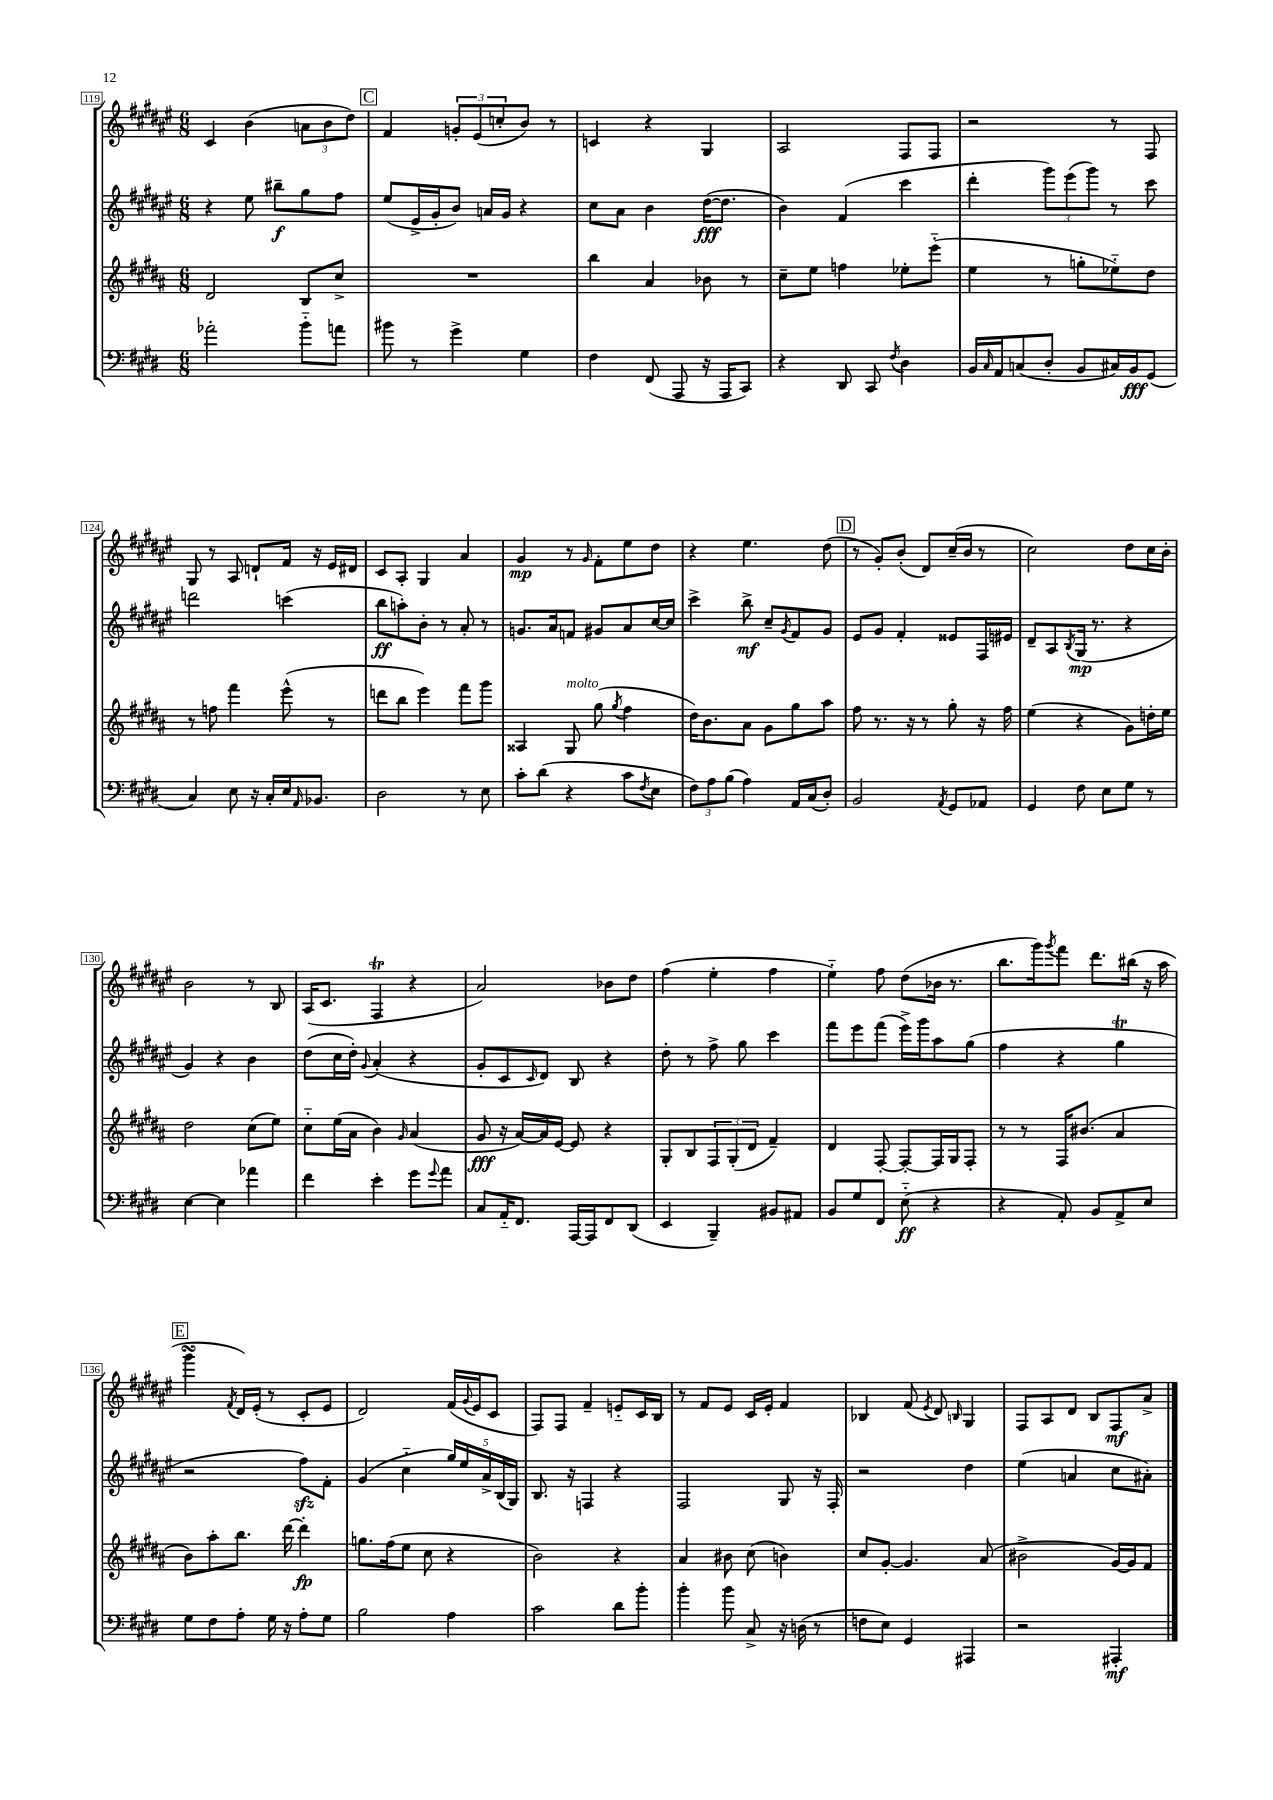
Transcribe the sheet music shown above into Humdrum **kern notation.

**kern	**kern	**kern	**kern
*staff4	*staff3	*staff2	*staff1
*clefF4	*clefG2	*clefG2	*clefG2
*k[f#c#g#d#]	*k[f#c#g#d#a#]	*k[f#c#g#d#a#e#]	*k[f#c#g#d#a#e#]
*M6/8	*M6/8	*M6/8	*M6/8
2a-'\	2d#/	4r	4c#/
.	.	8ee#\	(4b\
.	.	8bb#~\L	.
8b'~\L	8B/L	8gg#\	12a\L
.	.	.	12b\
8a\J	8cc#^/J	8ff#\J	.
.	.	.	12dd#\J)
=	=	=	=
8b#\	2.r	(8ee#/L	4f#/
8r	.	16e#^/L	.
.	.	16g#'/J	.
4g#^\	.	8b/J)	12g'/L
.	.	.	(12e#/
.	.	16a/LL	.
.	.	.	12cc'/
.	.	16g#/JJ	.
4G#\	.	4r	8b/J)
.	.	.	8r
=	=	=	=
4F#\	4bb\	8cc#\L	4c/
.	.	8a#\J	.
(8FF#/	4a#/	4b\	4r
8AAA/	.	.	.
16r	8b-\	([16dd#\LK	4G#/
16AAA/LK	.	8.dd#\]J	.
8CC#/J)	8r	.	.
=	=	=	=
4r	8cc#~\L	4b\)	2A#/
.	8ee\J	.	.
8DD#/	4ff\	(4f#/	.
8CC#/	.	.	.
8qF#/	.	.	.
4D#\	8ee-'\L	4ccc#\	8F#/L
.	(8eee'~\J	.	8F#/J
=	=	=	=
16BB/LL	4ee\	4ddd#'\	2r
16qqC#/	.	.	.
16AA/J	.	.	.
(8C/	.	.	.
8D#'/J	8r	12ggg#\L)	.
.	.	(12eee#\	.
8BB/L	8gg'\L	.	.
.	.	12ggg#\J)	.
16C#/L)	8ee-'~\)	8r	8r
16BB/J	.	.	.
(8GG#/J	8dd#\J	8ccc#\	8F#/
=	=	=	=
4C#/)	8r	2ddd\	8G#/
.	8ff\	.	8r
8E\	4fff#\	.	8A#/
16r	.	.	8d`/L
16C#'/LL	.	.	.
16E/J	(8eee^^\	(4ccc\	16f#/Jk
16qqAA/	.	.	.
8.BB-/J	.	.	16r
.	8r	.	16e#/LL
.	.	.	16d#/JJ
=	=	=	=
2D#\	8ddd\L	8bb\L	8c#/L
.	8bb\J	8aa'\)	8A#'/J
.	4eee\)	8b'\J	4G#/
.	.	8r	.
8r	8fff#\L	8a#'/	4a#/
8E\	8ggg#\J	8r	.
=	=	=	=
8c#'\L	4A##/	8.g/L	4g#/
(8d#\J	.	.	.
.	.	16a#/k	.
4r	8G#/	8f/J	8r
.	.	.	16qqg#/
.	(8gg#\	8g#/L	8f#'\L
.	8qgg#/	.	.
8c#\L	4ff#\	8a#/	8ee#\
8qF#/	.	.	.
8E\J	.	[16cc#/L	8dd#\J
.	.	16cc#/]JJ	.
=	=	=	=
12F#\L)	16dd#\LK)	4ccc#^\	4r
.	8.b\	.	.
12A\	.	.	.
(12B\J	.	.	.
4A\)	8a#\J	8bb^\	4.ee#\
.	8g#\L	8cc#~/L	.
.	.	8qg#/	.
16AA/LL	8gg#\	8f#/	.
(16C#/J	.	.	.
8D#'/J)	8aa#\J	8g#/J	(8dd#\
=	=	=	=
2BB/	8ff#\	8e#/L	8r
.	8.r	8g#/J	8g#'/L)
.	.	4f#'/	(8b'/J
.	16r	.	.
.	8r	.	8d#/L)
8qAA/	.	.	.
8GG#/L	8gg#'\	8e##/L	(16cc#~/L
.	.	.	16b/JJ
8AA-/J	16r	16F#/L	8r
.	16ff#\	16e#/JJ	.
=	=	=	=
4GG#/	(4ee\	8d#~/L	2cc#\)
.	.	8A#/	.
.	.	8qB/	.
8F#\	4r	(16G#/Jk	.
.	.	8.r	.
8E\L	.	.	.
8G#\J	8g#\L)	4r	8dd#\L
8r	16dd'\L	.	16cc#\L
.	16ee\JJ	.	16b'\JJ
=	=	=	=
[4E\	2dd#\	4g#/)	2b\
4E\]	.	4r	.
4a-\	(8cc#\L	4b\	8r
.	8ee\J)	.	8B/
=	=	=	=
4f#\	8cc#'~\L	(8dd#\L	(16A#/LK
.	.	.	8.c#/J
.	(16ee\L	16cc#\L	.
.	16a#\JJ	16dd#'\JJ)	.
.	.	8qqg#/	.
4e'\	4b\)	(4a#'/	4F#/
.	16qqg#/	.	.
8g#\L	(4a#/	4r	4r
8qqg#/	.	.	.
8a\J	.	.	.
=	=	=	=
8C#/L	8g#/	8g#'/L	2a#/)
16AA'~/K	16r	8c#/	.
8.FF#/J	[16a#/LL)	.	.
.	.	16qqc#/	.
.	16a#/]	8d#/J)	.
.	[16e/JJ	.	.
[16AAA/LL	8e/]	8B/	.
16AAA/]J	.	.	.
8FF#/	4r	4r	8b-\L
(8DD#/J	.	.	8dd#\J
=	=	=	=
4EE/	8G#'/L	8dd#'\	(4ff#\
.	8B/	8r	.
4BBB~/)	12F#/	8ff#^\	4ee#'\
.	(12G#'/	.	.
.	.	8gg#\	.
.	12d#/J	.	.
8BB#/L	4f#~/)	4ccc#\	4ff#\
8AA#/J	.	.	.
=	=	=	=
8BB/L	4d#/	8fff#\L	4ee#'~\)
8G#/	.	8eee#\	.
8FF#/J	[8F#'/	(8fff#\J	8ff#\
(8E'~\	8F#'/_L	16eee#^\LL)	(8dd#\L
.	.	16ggg#\J	.
4r	16F#/]L	8aa#\	16b-\Jk
.	16G#/J	.	8.r
.	8F#'/J	(8gg#\J	.
=	=	=	=
4r	8r	4ff#\	8.bb\L
.	8r	.	.
.	.	.	16ggg#\k)
.	.	.	8qggg#/
8AA'/)	16F#/LK	4r	8fff#\J
.	(8.b#/J	.	.
8BB/L	.	.	8.ddd#\L
8AA^/	4a#/	4gg#\	.
.	.	.	(16bb#\Jk
8E/J	.	.	16r
.	.	.	16aa#\
=	=	=	=
8G#\L	8b\L)	2r	4ggg#\
8F#\	8aa#'\	.	.
.	.	.	8qf#/
8A'\J	8.bb\J	.	16d#/LL)
.	.	.	(16e#'/JJ
16G#\	.	.	8r
16r	[16ddd#\	.	.
8A'\L	4ddd#'\]	8ff#\L)	8c#'/L
8G#\J	.	8f#'\J	8e#/J
=	=	=	=
2B\	8.gg\L	(4g#/	2d#/)
.	(16ff#\k	.	.
.	8ee\J	4cc#'~\	.
.	8cc#\	.	.
4A\	4r	20gg#/LL)	(16f#/LL
.	.	20ee#/	.
.	.	.	8qqg#/
.	.	.	16e#/J
.	.	20a#^/	.
.	.	.	8c#/J
.	.	(20B/	.
.	.	20G#/JJ)	.
=	=	=	=
2c#\	2b\)	8.B/	8F#/L)
.	.	.	8F#/J
.	.	16r	.
.	.	4F/	4f#~/
8d#\L	4r	4r	8e'~/L
8b'\J	.	.	16c#/L
.	.	.	16B/JJ
=	=	=	=
4b'\	4a#/	2F#/	8r
.	.	.	8f#/L
8b\	8b#\	.	8e#/J
8C#^/	(8cc#\	.	16c#/LL
.	.	.	16e#'/JJ
16r	4b\)	8G#/	4f#/
(16D\	.	.	.
8r	.	16r	.
.	.	16F#'/	.
=	=	=	=
8F\L	8cc#/L	2r	4B-/
8E\J)	[8g#'/J	.	.
4GG#/	4.g#/]	.	(8f#/
.	.	.	8qe#/
.	.	.	8d#/)
.	.	.	16qqB/
4AAA#/	.	4dd#\	4G#/
.	(8a#/	.	.
=	=	=	=
2r	2b#^\	(4ee#\	8F#/L
.	.	.	8A#/
.	.	4a/	8d#/J
.	.	.	8B/L
4AAA#'/	[16g#/LL)	8cc#\L	8F#/
.	16g#/]J	.	.
.	8f#/J	8a#'\J)	8a#^/J
==	==	==	==
*-	*-	*-	*-
